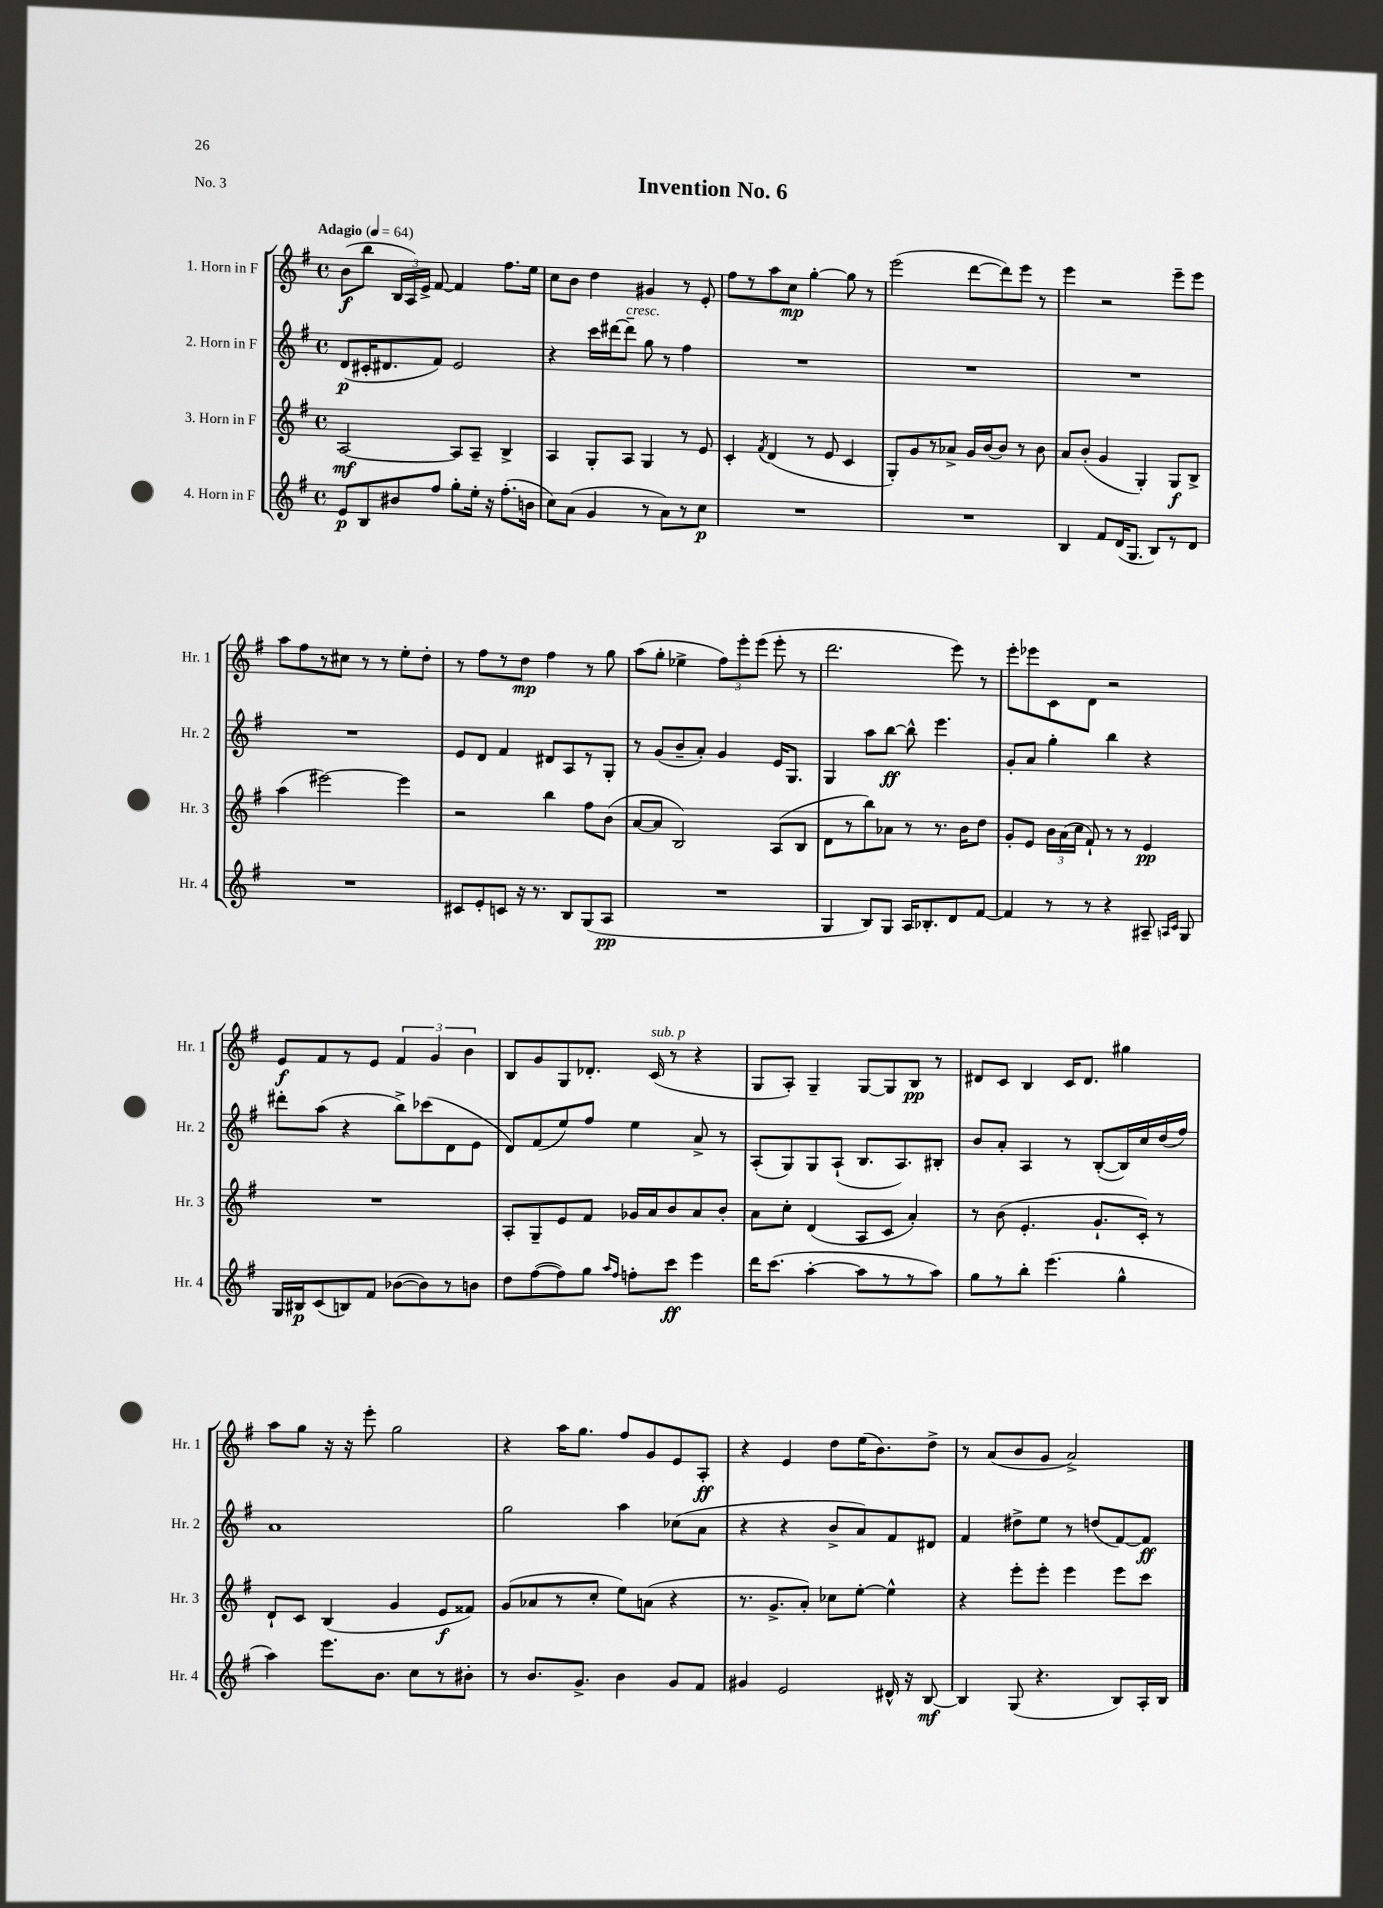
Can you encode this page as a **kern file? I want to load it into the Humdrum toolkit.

**kern	**dynam	**kern	**dynam	**kern	**dynam	**kern	**dynam
*part4	*part4	*part3	*part3	*part2	*part2	*part1	*part1
*staff4	*staff4	*staff3	*staff3	*staff2	*staff2	*staff1	*staff1
*I"4. Horn in F	*	*I"3. Horn in F	*	*I"2. Horn in F	*	*I"1. Horn in F	*
*I'Hr. 4	*	*I'Hr. 3	*	*I'Hr. 2	*	*I'Hr. 1	*
*clefG2	*	*clefG2	*	*clefG2	*	*clefG2	*
*k[f#]	*	*k[f#]	*	*k[f#]	*	*k[f#]	*
*M4/4	*	*M4/4	*	*M4/4	*	*M4/4	*
*met(c)	*	*met(c)	*	*met(c)	*	*met(c)	*
*MM64	*	*MM64	*	*MM64	*	*MM64	*
=1	=1	=1	=1	=1	=1	=1	=1
!	!	!	!	!	!	!LO:TX:a:B:t=Adagio	!
8e/L	p	[2A/	mf	(8d/L	p	(8b\L	f
8B/	.	.	.	16c#X'/K	.	8bb\J	.
.	.	.	.	8.d#X/	.	.	.
8b#X/	.	.	.	.	.	24B/LL	.
.	.	.	.	.	.	24A/)	.
.	.	.	.	.	.	24e^/JJ	.
8ff#/J	.	.	.	8f#/J)	.	[8f#/	.
8gg'\L	.	8A/L]	.	2e/	.	4f#/]	.
16ee'\Jk	.	8A~/J	.	.	.	.	.
16r	.	.	.	.	.	.	.
(8.ff#'\L	.	4B^/	.	.	.	8.ff#\L	.
16bn\Jk	.	.	.	.	.	16ee\Jk	.
=2	=2	=2	=2	=2	=2	=2	=2
8cc\L)	.	4A/	.	4r	.	8cc\L	.
(8a\J	.	.	.	.	.	8b\J	.
4g/	.	8G'/L	.	16ccc\LL	.	4dd\	.
.	.	.	.	[16ddd#X\J	.	.	.
!	!	!	!	!LO:TX:a:i:t=cresc.	!	!	!
.	.	8A/J	.	8ddd#~\J]	.	.	.
8r	.	4G/	.	8gg\	.	4g#X/	.
8a\L)	.	.	.	8r	.	.	.
8r	.	8r	.	4ff#\	.	8r	.
8cc\J	p	8e/	.	.	.	8e'/	.
=3	=3	=3	=3	=3	=3	=3	=3
1r	.	4c'/	.	1r	.	8ff#\L	.
.	.	.	.	.	.	8r	.
.	.	8qf#/	.	.	.	.	.
.	.	(4d/	.	.	.	8aa\	.
.	.	.	.	.	.	8cc\J	mp
.	.	8r	.	.	.	[4gg'\	.
.	.	8e/	.	.	.	.	.
.	.	4c/	.	.	.	8gg\]	.
.	.	.	.	.	.	8r	.
=4	=4	=4	=4	=4	=4	=4	=4
1r	.	8G'/L)	.	1r	.	(2eee\	.
.	.	8g/	.	.	.	.	.
.	.	8r	.	.	.	.	.
.	.	8a-X^/J	.	.	.	.	.
.	.	16g/LL	.	.	.	[8ddd\L	.
.	.	[16b/J	.	.	.	.	.
.	.	8b/J]	.	.	.	8ddd\])	.
.	.	8r	.	.	.	8eee\J	.
.	.	8b\	.	.	.	8r	.
=5	=5	=5	=5	=5	=5	=5	=5
4B/	.	8a/L	.	1r	.	4eee\	.
.	.	(8b'/J	.	.	.	.	.
8f#/L	.	4g/	.	.	.	2r	.
(16d/K	.	.	.	.	.	.	.
8.G/J	.	.	.	.	.	.	.
.	.	4G'/)	.	.	.	.	.
8B/L)	.	.	.	.	.	.	.
8r	.	8G/L	f	.	.	8eee~\L	.
8d/J	.	8B^/J	.	.	.	8eee\J	.
!!LO:LB:g=z
=6	=6	=6	=6	=6	=6	=6	=6
1r	.	(4aa\	.	1r	.	8aa\L	.
.	.	.	.	.	.	8ff#\	.
.	.	[2eee#X\)	.	.	.	8r	.
.	.	.	.	.	.	8cc#X\J	.
.	.	.	.	.	.	8r	.
.	.	.	.	.	.	8r	.
.	.	4eee#\]	.	.	.	8ee'\L	.
.	.	.	.	.	.	8dd'\J	.
=7	=7	=7	=7	=7	=7	=7	=7
8c#X/L	.	2r	.	8e/L	.	8r	.
8e'/	.	.	.	8d/J	.	8ff#\L	.
8cn/J	.	.	.	4f#/	.	8r	.
16r	.	.	.	.	.	8dd\J	mp
8.r	.	.	.	.	.	.	.
.	.	4bb\	.	8d#X/L	.	4ff#\	.
8B/L	.	.	.	8A/	.	.	.
(8G/	.	8ff#\L	.	8r	.	8r	.
8A/J	pp	(8b\J	.	8G'/J	.	8gg\	.
=8	=8	=8	=8	=8	=8	=8	=8
1r	.	[8a/L	.	8r	.	(8aa\L	.
.	.	8a/J]	.	(8g/L	.	8gg'\J	.
.	.	2B/)	.	8b~/	.	4ee-X^\	.
.	.	.	.	8a'/J)	.	.	.
.	.	.	.	4g/	.	12ff#\L)	.
.	.	.	.	.	.	12eee'\	.
.	.	.	.	.	.	(12eee\J	.
.	.	(8A/L	.	16e/KL	.	8eee'\	.
.	.	.	.	8.G/J	.	.	.
.	.	8B/J	.	.	.	8r	.
=9	=9	=9	=9	=9	=9	=9	=9
4G/	.	8d\L	.	4G/	.	2.ddd\	.
.	.	8r	.	.	.	.	.
8B/L)	.	8bb\)	.	8aa\L	.	.	.
8G/J	.	8a-X\J	.	[8bb\J	ff	.	.
16A/KL	.	8r	.	8bb^^\]	.	.	.
8.B-X'/	.	.	.	.	.	.	.
.	.	8.r	.	4.eee\	.	.	.
8d/	.	.	.	.	.	8eee\)	.
.	.	16b\KL	.	.	.	.	.
[8f#/J	.	8dd\J	.	.	.	8r	.
=10	=10	=10	=10	=10	=10	=10	=10
4f#/]	.	8g'/L	.	8g'/L	.	8eee'\L	.
.	.	8e/J	.	8a/J	.	8eee-X\	.
8r	.	24b\LL	.	4gg'\	.	8c\	.
.	.	(24a\	.	.	.	.	.
.	.	24cc\JJ	.	.	.	.	.
8r	.	8f#`/)	.	.	.	8d\J	.
4r	.	8r	.	4bb\	.	2r	.
.	.	8r	.	.	.	.	.
8A#X~/	.	4e/	pp	4r	.	.	.
16qqAn/LL	.	.	.	.	.	.	.
16qqc/JJ	.	.	.	.	.	.	.
8G/	.	.	.	.	.	.	.
!!LO:LB:g=z
=11	=11	=11	=11	=11	=11	=11	=11
16G/LL	.	1r	.	8ddd#X'\L	.	8e/L	f
16B#X/J	p	.	.	.	.	.	.
(8c/	.	.	.	(8aa\J	.	8f#/	.
8Bn/)	.	.	.	4r	.	8r	.
8f#/J	.	.	.	.	.	8e/J	.
([8b-X\L	.	.	.	8bb^\L)	.	6f#/	.
8b-\])	.	.	.	(8ccc-X\	.	.	.
.	.	.	.	.	.	6g/	.
8r	.	.	.	8d\	.	.	.
.	.	.	.	.	.	6b\	.
8bn\J	.	.	.	8e\J	.	.	.
=12	=12	=12	=12	=12	=12	=12	=12
8dd\L	.	8A'/L	.	8d/L)	.	8B/L	.
([8ff#\	.	8G~/	.	(8f#/	.	8g/	.
8ff#\])	.	8e/	.	8ee/)	.	8G/	.
8gg\J	.	8f#/J	.	8ff#/J	.	8.d-X'/J	.
16qqaa/LL	.	.	.	.	.	.	.
16qqff#/JJ	.	.	.	.	.	.	.
8ffn'\L	.	16g-X/LL	.	4ee\	.	.	.
!	!	!	!	!	!	!LO:TX:a:i:t=sub. p	!
.	.	16a/J	.	.	.	(16c/	.
8ccc\J	ff	8b/	.	.	.	8r	.
4eee\	.	8a/	.	8a^/	.	4r	.
.	.	8b'/J	.	8r	.	.	.
=13	=13	=13	=13	=13	=13	=13	=13
16ddd\KL	.	8a\L	.	(8A'/L	.	8G/L	.
(8.ccc\J	.	.	.	.	.	.	.
.	.	8cc'\J	.	8G/)	.	8A'/J)	.
[4aa'\	.	(4d/	.	8G/	.	4G~/	.
.	.	.	.	(8A`/J	.	.	.
8aa\L]	.	8A/L	.	8.B/L	.	[8G/L	.
8r	.	8c/J	.	.	.	8G/]	.
.	.	.	.	8.A/)	.	.	.
8r	.	4a'/)	.	.	.	8B/J	pp
8aa\J)	.	.	.	8B#X'/J	.	8r	.
=14	=14	=14	=14	=14	=14	=14	=14
8gg\L	.	8r	.	8b/L	.	8d#X/L	.
8r	.	(8b\	.	8a'/J	.	8c/J	.
8bb'\J	.	4.e'/	.	4A/	.	4B/	.
(4.eee\	.	.	.	.	.	.	.
.	.	.	.	8r	.	16c/KL	.
.	.	.	.	.	.	8.d#/J	.
.	.	8.g`/L	.	([8B'/L	.	.	.
4gg^^\	.	.	.	16B/L])	.	4gg#X\	.
.	.	16c'/Jk)	.	16cc/	.	.	.
.	.	8r	.	(16dd/	.	.	.
.	.	.	.	16ff#/JJ)	.	.	.
!!LO:LB:g=z
=15	=15	=15	=15	=15	=15	=15	=15
4aa\)	.	8d`/L	.	1a	.	8aa\L	.
.	.	8c/J	.	.	.	8gg\J	.
8.eee\L	.	(4B/	.	.	.	16r	.
.	.	.	.	.	.	16r	.
.	.	.	.	.	.	8eee'\	.
8.b\J	.	.	.	.	.	.	.
.	.	4g/	.	.	.	2gg\	.
8cc\L	.	.	.	.	.	.	.
8r	.	8e/L	f	.	.	.	.
8b#X'\J	.	8f##X/J)	.	.	.	.	.
=16	=16	=16	=16	=16	=16	=16	=16
8r	.	(8g/L	.	2gg\	.	4r	.
8.b/L	.	8a-X/	.	.	.	.	.
.	.	8r	.	.	.	16aa\KL	.
8.g^/J	.	.	.	.	.	8.gg\J	.
.	.	8cc'/J	.	.	.	.	.
4b\	.	8ee\L)	.	4aa\	.	8ff#/L	.
.	.	(8an\J	.	.	.	8g/	.
8g/L	.	4r	.	(8cc-X\L	.	8e/	.
8f#/J	.	.	.	8a\J	.	8A'/J	ff
=17	=17	=17	=17	=17	=17	=17	=17
4g#X/	.	8.r	.	4r	.	4r	.
.	.	8.g^/L	.	.	.	.	.
2e/	.	.	.	4r	.	4e/	.
.	.	8a'/J)	.	.	.	.	.
.	.	8cc-X\L	.	8b^/L	.	8dd\L	.
.	.	[8ee'\J	.	8a/)	.	(16ee\K	.
.	.	.	.	.	.	8.b\)	.
16d#X^^/	.	4ee^^\]	.	8f#/	.	.	.
16r	.	.	.	.	.	.	.
[8B/	mf	.	.	8d#X/J	.	8dd^\J	.
=18	=18	=18	=18	=18	=18	=18	=18
4B/]	.	4r	.	4f#/	.	8r	.
.	.	.	.	.	.	(8a/L	.
(8G/	.	8eee'\L	.	8dd#X^\L	.	8b/	.
4.r	.	8eee'\J	.	8ee\J	.	8g/J	.
.	.	4eee\	.	8r	.	2a^/)	.
.	.	.	.	(8ddn/L	.	.	.
8B/L)	.	8eee\L	.	[8f#/)	.	.	.
16A'/L	.	8ccc\J	.	8f#/J]	ff	.	.
16B/JJ	.	.	.	.	.	.	.
==	==	==	==	==	==	==	==
*-	*-	*-	*-	*-	*-	*-	*-
